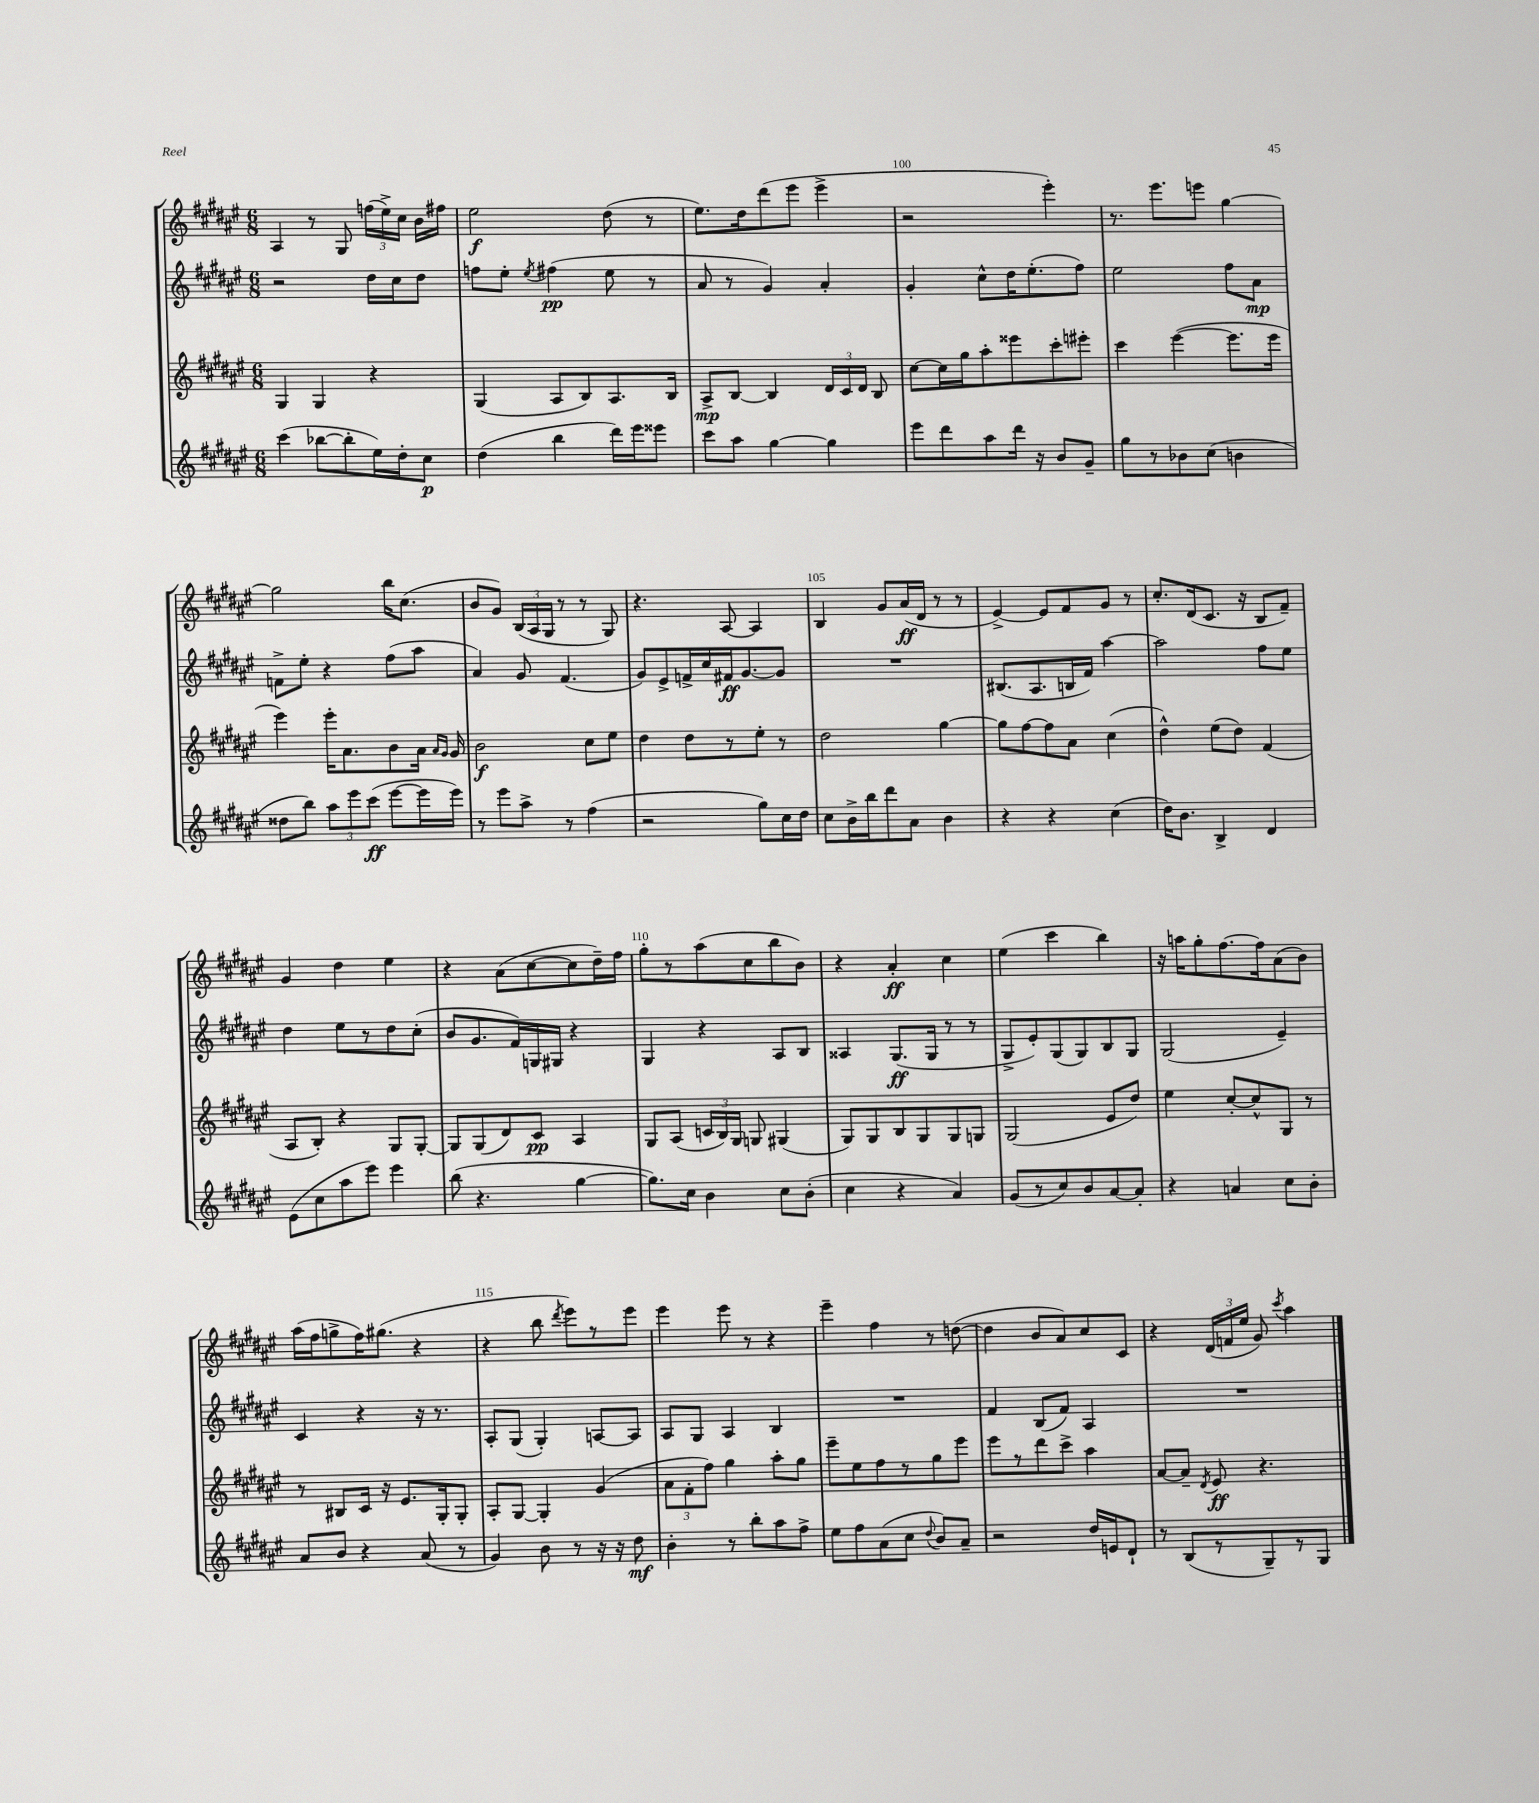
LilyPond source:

<<
\new StaffGroup <<
\new Staff = "s0" {
    \clef treble \key fis \major \numericTimeSignature \time 6/8
    \autoBeamOff ais4 r8 gis8 \tuplet 3/2 { f''16[( eis''16->) cis''16] } b'16[ fis''16] |
    eis''2\f dis''8( r8 |
    eis''8.[) dis''16 dis'''8( eis'''8] eis'''4-> |
    r2 eis'''4-.) |
    r8. eis'''8.[ e'''8] gis''4~ |
    gis''2 b''16[ cis''8.]( |
    b'8[ gis'8]) \tuplet 3/2 { b16[( ais16 gis16] } r8 r8 gis8) |
    r4. ais8~ ais4 |
    b4 gis'8[ ais'16\ff( dis'16] r8 r8 |
    eis'4~->) eis'8[ fis'8 gis'8] r8 |
    cis''8.[-. dis'16( cis'8.] r16 b8[ fis'8]--) |
    gis'4 dis''4 eis''4 |
    r4 ais'8[( cis''8~ cis''8 dis''16--) fis''16] |
    gis''8[-. r8 ais''8( cis''8 b''8 b'8]) |
    r4 ais'4-.\ff cis''4 |
    eis''4( cis'''4 b''4) |
    r16 a''16[ gis''8-. fis''8.~ fis''16 ais'8( b'8]) |
    ais''16[( fis''16 g''8-> fis''16) gis''8.]( r4 |
    r4 b''8 \acciaccatura { dis'''8 } eis'''8[) r8 eis'''8] |
    eis'''4 eis'''8 r8 r4 |
    eis'''4-- fis''4 r8 d''8~( |
    d''4 b'8[ ais'8) cis''8 cis'8] |
    r4 \tuplet 3/2 { dis'16[( f'16 eis''16] } gis'8) \acciaccatura { cis'''8 } ais''4 \bar "|." |
}
\new Staff = "s1" {
    \clef treble \key fis \major \numericTimeSignature \time 6/8
    \autoBeamOff r2 dis''16[ cis''16 dis''8] |
    f''8[ eis''8]-. \acciaccatura { eis''8 } fis''4\pp( eis''8 r8 |
    ais'8 r8 gis'4) ais'4-. |
    gis'4-. cis''8[-^ dis''16 eis''8.-.( fis''8]) |
    eis''2 fis''8[ ais'8]\mp |
    f'8[-> eis''8]-. r4 fis''8[( ais''8] |
    ais'4) gis'8 fis'4.( |
    gis'8[) eis'8-> f'16-> cis''16 fis'16\ff gis'8.~ gis'8] |
    R2. |
    bis8.[( ais8. b16 fis'16]) ais''4~ |
    ais''2 fis''8[ eis''8] |
    dis''4 eis''8[ r8 dis''8 cis''8]-.( |
    b'8[ gis'8. fis'16) g16 gis16] r4 |
    gis4 r4 ais8[ b8] |
    aisis4 gis8.[\ff( gis16] r8 r8 |
    gis8[-> eis'8-.) gis8( gis8) b8 gis8] |
    gis2( eis'4--) |
    cis'4 r4 r16 r8. |
    ais8[-. gis8]( gis4-.) a8[~ a8] |
    ais8[ gis8] ais4 b4 |
    R2. |
    fis'4 b8[( fis'8]) ais4 |
    R2. \bar "|." |
}
\new Staff = "s2" {
    \clef treble \key fis \major \numericTimeSignature \time 6/8
    \autoBeamOff gis4 gis4 r4 |
    gis4( ais8[ b8) ais8. b16] |
    ais8[->\mp b8]~ b4 \tuplet 3/2 { dis'16[ cis'16 dis'16] } b8 |
    cis''8[~ cis''16 gis''16 ais''8-. eisis'''8 cis'''8-. eis'''8]-. |
    cis'''4 eis'''4~( eis'''8.[ eis'''16] |
    eis'''4) eis'''16[-. ais'8. b'8 ais'16] \grace { ais'16[ gis'16] } gis'16 |
    b'2\f cis''8[ eis''8] |
    dis''4 dis''8[ r8 eis''8]-. r8 |
    dis''2 gis''4~ |
    gis''8[ fis''8~ fis''8 ais'8] cis''4( |
    dis''4-^) eis''8[( dis''8]) fis'4( |
    ais8[ b8]-.) r4 gis8[ gis8]~-. |
    gis8[ gis8( dis'8) cis'8]\pp ais4 |
    gis8[ ais8]( \tuplet 3/2 { c'16[ b16) gis16] } g8 gis4( |
    gis8[) gis8 b8 gis8 gis8 g8] |
    gis2( eis'8[ dis''8]) |
    eis''4 cis''8[~-. cis''8-^ gis8] r8 |
    r8 bis8[ cis'16] r16 eis'8.[ gis16-. gis8]-. |
    ais8[-. gis8]~ gis4-. gis'4( |
    \tuplet 3/2 { ais'8[ fis'8-. fis''8]) } gis''4 ais''8[-. gis''8] |
    eis'''8[-- eis''8 fis''8 r8 gis''8 eis'''8] |
    eis'''8[ r8 dis'''8 cis'''8]-> ais''4 |
    ais'8[~ ais'8]-- \acciaccatura { dis'8 } eis'8\ff r4. \bar "|." |
}
\new Staff = "s3" {
    \clef treble \key fis \major \numericTimeSignature \time 6/8
    \autoBeamOff cis'''4( bes''8[~ bes''8-. eis''16) dis''16-. cis''8]\p |
    dis''4( b''4 dis'''16[) eis'''16 eisis'''8] |
    cis'''8[ ais''8] gis''4~ gis''4 |
    eis'''8[ dis'''8 ais''8 dis'''16] r16 b'8[ gis'8]-- |
    gis''8[ r8 bes'8 cis''8]( b'4 |
    disis''8[ b''8]) \tuplet 3/2 { ais''8[ eis'''8 cis'''8]\ff( } eis'''8[~ eis'''16 eis'''16]) |
    r8 eis'''8[ ais''8]-> r8 fis''4( |
    r2 gis''8[) cis''16 dis''16] |
    cis''8[ b'16-> b''16 dis'''8 ais'8] b'4 |
    r4 r4 cis''4( |
    dis''16[) b'8.] b4-> dis'4 |
    eis'8[( cis''8 ais''8 eis'''8]) eis'''4 |
    b''8( r4. gis''4~ |
    gis''8.[) cis''16] b'4 cis''8[ b'8]-.( |
    cis''4 r4 ais'4) |
    gis'8[( r8 cis''8) b'8 ais'8~ ais'8]-. |
    r4 a'4 cis''8[ b'8]-. |
    ais'8[ b'8] r4 ais'8( r8 |
    gis'4) b'8 r8 r16 r16 dis''8\mf |
    b'4-. r8 b''8[-. ais''8 fis''8]-> |
    eis''8[ fis''8 ais'8( cis''8] \appoggiatura { dis''8 } b'8[) ais'8]-- |
    r2 dis''16[ e'16 dis'8]-! |
    r8 b8[( r8 gis8--) r8 gis8] \bar "|." |
}
>>
>>
\layout { \context { \Score currentBarNumber = #97 \override BarNumber.break-visibility = ##(#f #t #t) barNumberVisibility = #(every-nth-bar-number-visible 5) } }
